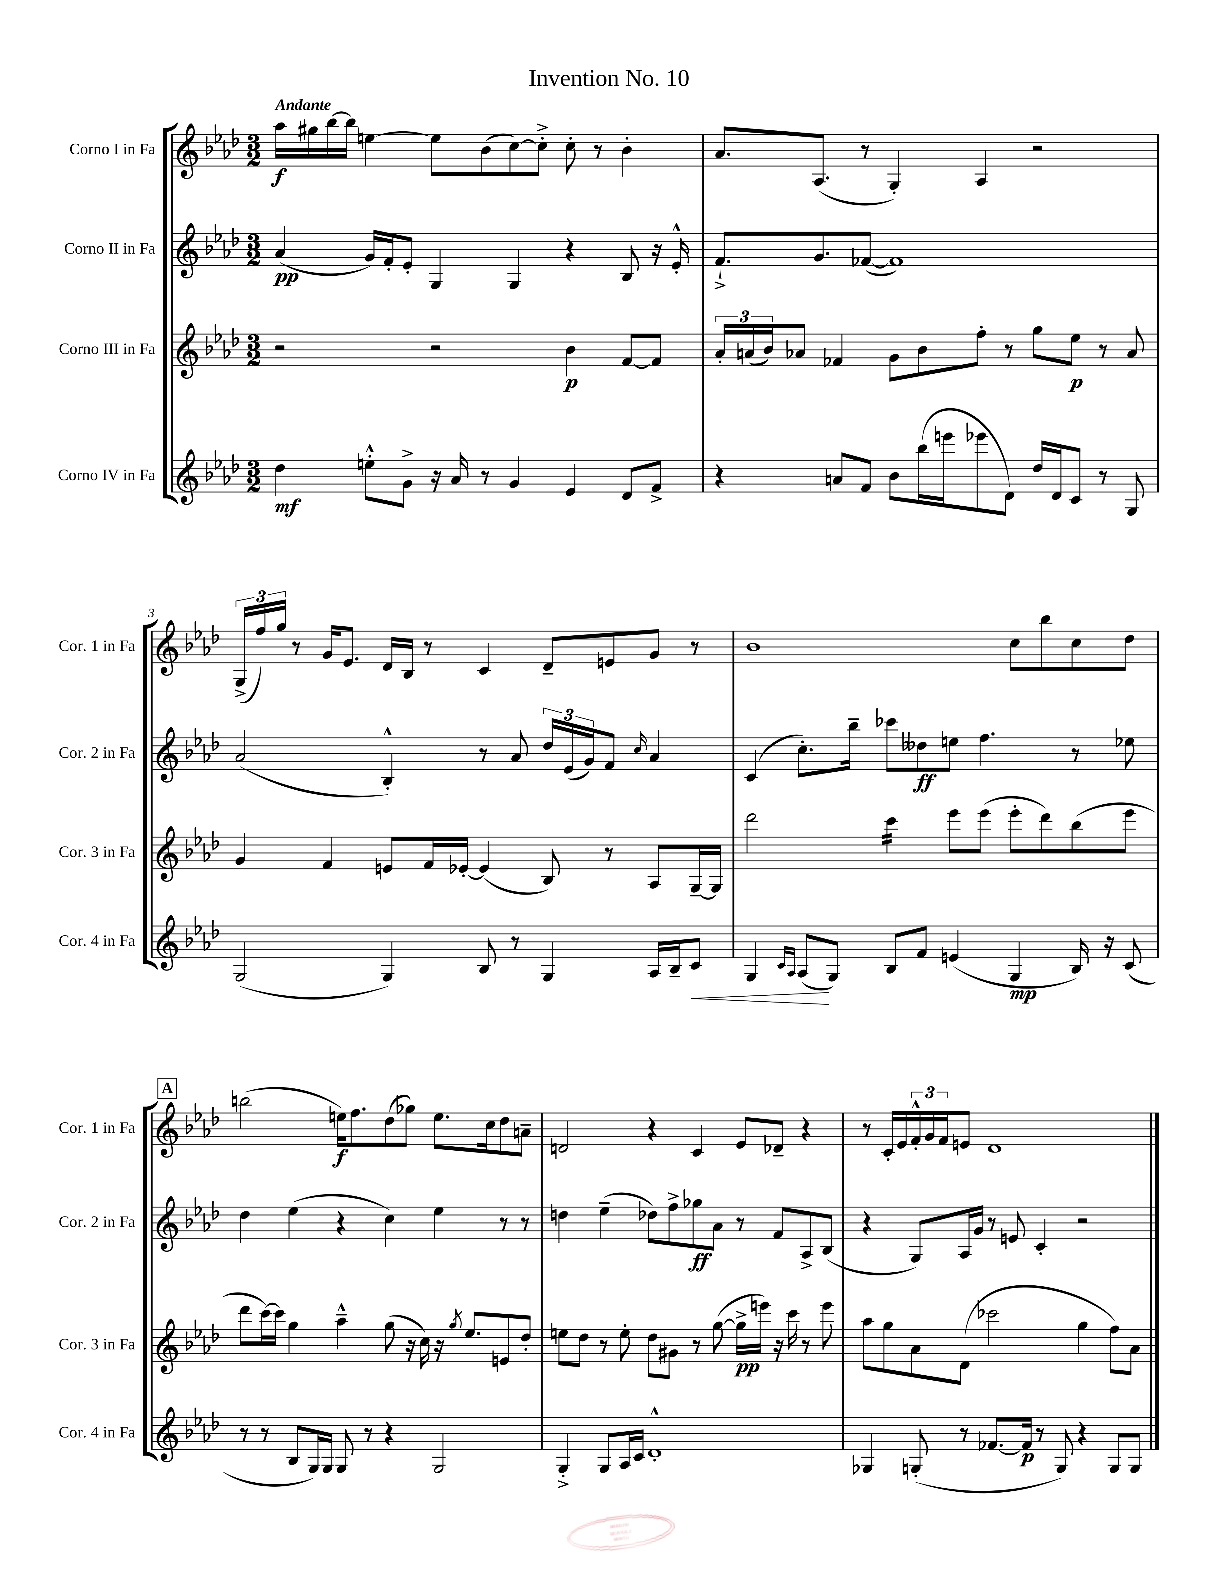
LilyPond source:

\header { title = "Invention No. 10" }
<<
\new StaffGroup <<
\new Staff = "s0" \with { instrumentName = "Corno I in Fa" shortInstrumentName = "Cor. 1 in Fa" } {
    \clef treble \key aes \major \numericTimeSignature \time 3/2 \tempo "Andante"
    aes''16\f gis''16 bes''16~ bes''16 e''4~ e''8 bes'8( c''8~) c''8-.-> c''8-. r8 bes'4-. |
    aes'8. aes8.( r8 g4-.) aes4 r2 |
    \tuplet 3/2 { g16->( f''16) g''16 } r8 g'16 ees'8. des'16 bes16 r8 c'4 des'8-- e'8 g'8 r8 |
    bes'1 c''8 bes''8 c''8 des''8 |
    \mark \markup { \box "A" } b''2( e''16\f) f''8. des''8( ges''8) e''8. c''16 des''8 a'8-- |
    d'2 r4 c'4 ees'8 des'8-- r4 |
    r8 c'16-. ees'16 \tuplet 3/2 { f'16-.-^ g'16 f'16 } e'8 des'1 \bar "|." |
}
\new Staff = "s1" \with { instrumentName = "Corno II in Fa" shortInstrumentName = "Cor. 2 in Fa" } {
    \clef treble \key aes \major \numericTimeSignature \time 3/2
    aes'4\pp( g'16) f'16-. ees'8-. g4 g4 r4 bes8 r16 ees'16-.-^ |
    f'8.-!-> g'8. fes'8~( fes'1) |
    aes'2( bes4-.-^) r8 aes'8 \tuplet 3/2 { des''16 ees'16( g'16) } f'8 \grace { c''16 } aes'4 |
    c'4( c''8.-.) bes''16-- ces'''8 deses''8\ff e''8 f''4. r8 ees''8 |
    \mark \markup { \box "A" } des''4 ees''4( r4 c''4) ees''4 r8 r8 |
    d''4 ees''4--( des''8) f''8-> ges''8\ff aes'8 r8 f'8 aes8-> bes8( |
    r4 g8) aes16 g'16 r8 e'8 c'4-. r2 \bar "|." |
}
\new Staff = "s2" \with { instrumentName = "Corno III in Fa" shortInstrumentName = "Cor. 3 in Fa" } {
    \clef treble \key aes \major \numericTimeSignature \time 3/2
    r2 r2 bes'4\p f'8~ f'8 |
    \tuplet 3/2 { aes'16-. a'16( bes'16) } aes'8 fes'4 g'8 bes'8 f''8-. r8 g''8 ees''8\p r8 aes'8 |
    g'4 f'4 e'8 f'16 ees'16~-. ees'4( bes8) r8 aes8 g16~-- g16 |
    des'''2 c'''4:16 ees'''8 ees'''8( ees'''8-. des'''8) bes''8( ees'''8 |
    \mark \markup { \box "A" } des'''8 c'''16~) c'''16 g''4 aes''4---^ g''8( r16 c''16) r16 \acciaccatura { g''8 } ees''8. e'8 des''8-. |
    e''8 des''8 r8 e''8-. des''8 gis'8 r8 g''8~( g''16->\pp e'''16) r16 c'''16 r8 e'''8 |
    aes''8 g''8 aes'8 des'8( ces'''2 g''4 f''8) aes'8 \bar "|." |
}
\new Staff = "s3" \with { instrumentName = "Corno IV in Fa" shortInstrumentName = "Cor. 4 in Fa" } {
    \clef treble \key aes \major \numericTimeSignature \time 3/2
    des''4\mf e''8-.-^ g'8-> r16 aes'16 r8 g'4 ees'4 des'8 f'8-> |
    r4 a'8 f'8 bes'8 bes''16( e'''16 ees'''8 des'8) des''16 des'16 c'8 r8 g8 |
    g2( g4) bes8 r8 g4 aes16 bes16-- c'8\< |
    g4 \grace { c'16 aes16 } aes8\!( g8) bes8 f'8 e'4( g4\mp bes16) r16 c'8( |
    \mark \markup { \box "A" } r8 r8 bes8 g16) g16 g8 r8 r4 g2 |
    g4-.-> g8 aes16 c'16 des'1-.-^ |
    ges4 g8-.( r8 fes'8.~ fes'16\p r8 g8) r4 g8 g8 \bar "|." |
}
>>
>>
